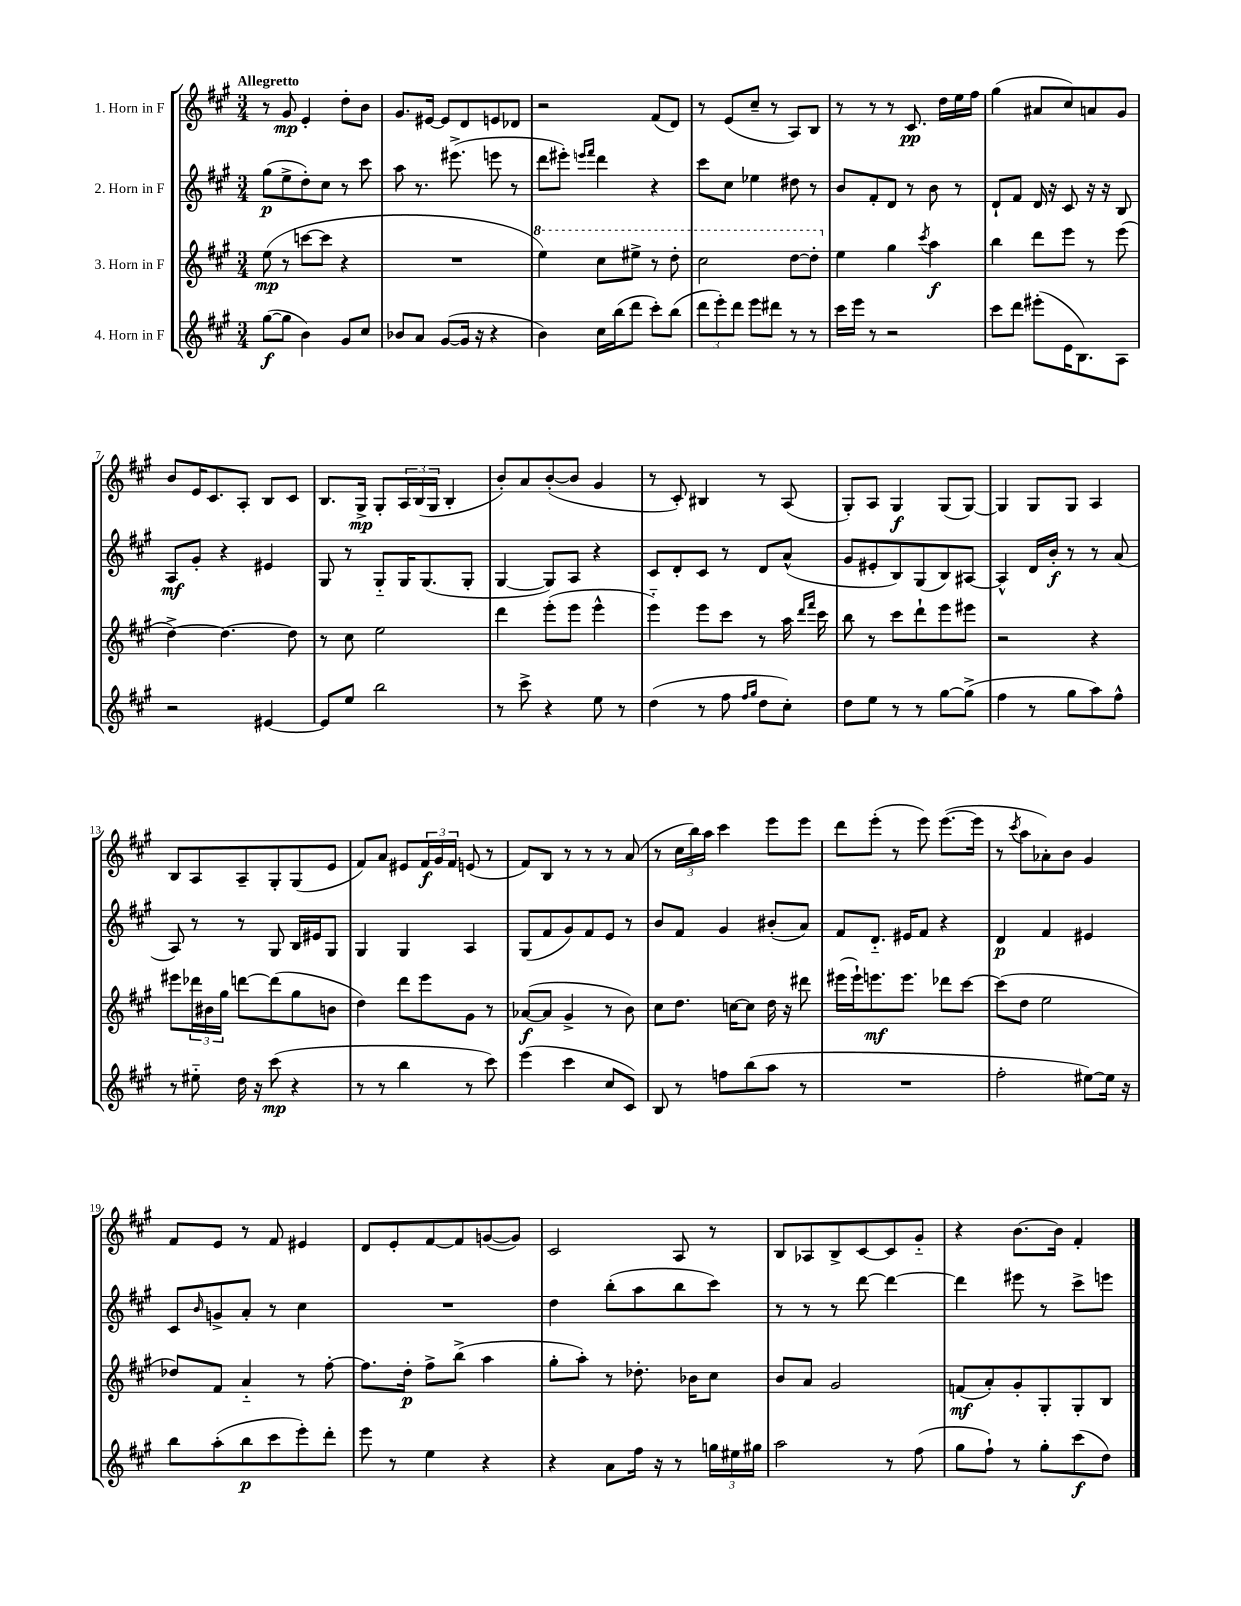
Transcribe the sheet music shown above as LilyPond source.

<<
\new StaffGroup <<
\new Staff = "s0" \with { instrumentName = "1. Horn in F" } {
    \clef treble \key a \major \numericTimeSignature \time 3/4 \tempo "Allegretto"
    r8 gis'8\mp e'4-. d''8-. b'8 |
    gis'8. eis'16~ eis'8 d'8 e'8 des'8 |
    r2 fis'8( d'8) |
    r8 e'8( cis''8-- r8 a8) b8 |
    r8 r8 r8 cis'8.\pp d''16 e''16 fis''16 |
    gis''4( ais'8 cis''8) a'8 gis'8 |
    b'8 e'16 cis'8. a8-. b8 cis'8 |
    b8. gis16->\mp gis8-. \tuplet 3/2 { a16 b16( gis16 } b4-. |
    b'8-.) a'8 b'8~-.( b'8 gis'4 |
    r8 cis'8-.) bis4 r8 a8( |
    gis8-.) a8 gis4\f gis8( gis8~) |
    gis4 gis8 gis8 a4 |
    b8 a8 a8-- gis8-. gis8( e'8 |
    fis'8) a'8 eis'8 \tuplet 3/2 { fis'16\f gis'16 fis'16 } e'8( r8 |
    fis'8) b8 r8 r8 r8 a'8( |
    r8 \tuplet 3/2 { cis''16 b''16) a''16 } cis'''4 e'''8 e'''8 |
    d'''8 e'''8-.( r8 e'''8) e'''8.~( e'''16 |
    r8 \acciaccatura { cis'''8 } a''8 aes'8-.) b'8 gis'4 |
    fis'8 e'8 r8 fis'8 eis'4 |
    d'8 e'8-. fis'8~ fis'8 g'8~( g'8) |
    cis'2 a8 r8 |
    b8 aes8 b8-> cis'8~ cis'8 gis'8-_ |
    r4 b'8.~ b'16 fis'4-. \bar "|." |
}
\new Staff = "s1" \with { instrumentName = "2. Horn in F" } {
    \clef treble \key a \major \numericTimeSignature \time 3/4
    gis''8\p( e''8-> d''8-.) cis''8 r8 cis'''8 |
    a''8 r8. eis'''8.->( e'''8 r8 |
    d'''8 eis'''8-.) \grace { e'''16 fis'''16 } d'''4 r4 |
    cis'''8 cis''8 ees''4 dis''8 r8 |
    b'8 fis'8-. d'8 r8 b'8 r8 |
    d'8-! fis'8 d'16 r16 cis'8 r16 r16 b8 |
    a8\mf gis'8-. r4 eis'4 |
    gis8 r8 gis8-_ gis16 gis8.( gis8-. |
    gis4~ gis8) a8 r4 |
    cis'8 d'8-. cis'8 r8 d'8 a'8-^( |
    gis'8 eis'8-. b8) gis8( b8) ais8~ |
    ais4-^ d'16 b'16-.\f r8 r8 a'8( |
    a8) r8 r8 gis8 b16 eis'16 gis8 |
    gis4 gis4 a4 |
    gis8( fis'8 gis'8) fis'8 e'8 r8 |
    b'8 fis'8 gis'4 bis'8-.( a'8) |
    fis'8 d'8.-_ eis'16 fis'8 r4 |
    d'4\p fis'4 eis'4 |
    cis'8 \grace { b'16 } g'8-> a'8-. r8 cis''4 |
    R2. |
    d''4 b''8-.( a''8 b''8 cis'''8) |
    r8 r8 r8 d'''8~ d'''4~ |
    d'''4 eis'''8 r8 cis'''8-> e'''8 \bar "|." |
}
\new Staff = "s2" \with { instrumentName = "3. Horn in F" } {
    \clef treble \key a \major \numericTimeSignature \time 3/4
    e''8\mp( r8 c'''8~ c'''8 r4 |
    R2. |
    \ottava #1 e'''4) cis'''8 eis'''8-> r8 d'''8-. |
    cis'''2 d'''8~ d'''8-. \ottava #0 |
    e''4 gis''4 \acciaccatura { cis'''8 } a''4\f |
    b''4 d'''8 e'''8 r8 e'''8( |
    d''4~->) d''4.~ d''8 |
    r8 cis''8 e''2 |
    d'''4 e'''8-.( e'''8 e'''4-^ |
    e'''4-_) e'''8 cis'''8 r8 a''16 \grace { d'''16 fis'''16 } cis'''16 |
    b''8 r8 cis'''8 d'''8-! e'''8 eis'''8 |
    r2 r4 |
    eis'''8 \tuplet 3/2 { des'''16 bis'16 gis''16 } d'''8~ d'''8( gis''8 b'8 |
    d''4) d'''8 e'''8 gis'8 r8 |
    aes'8~\f( aes'8 gis'4-> r8 b'8) |
    cis''8 d''8. c''16~ c''8 d''16 r16 dis'''8 |
    eis'''16( eis'''16-!) e'''8.\mf e'''8. des'''8 cis'''8~ |
    cis'''8( d''8 e''2 |
    des''8) fis'8 a'4-_ r8 fis''8~-. |
    fis''8. d''16-.\p fis''8-> b''8->( a''4 |
    gis''8-. a''8-.) r8 des''8.-. bes'16 cis''8 |
    b'8 a'8 gis'2 |
    f'8\mf( a'8-.) gis'8-. gis8-. gis8-. b8 \bar "|." |
}
\new Staff = "s3" \with { instrumentName = "4. Horn in F" } {
    \clef treble \key a \major \numericTimeSignature \time 3/4
    gis''8~\f( gis''8 b'4) gis'8 cis''8 |
    bes'8 a'8 gis'8~( gis'16 r16 r4 |
    b'4) cis''16 b''16( d'''8 cis'''8-.) b''8( |
    \tuplet 3/2 { d'''8 e'''8-.) d'''8 } e'''8 dis'''8 r8 r8 |
    cis'''16 e'''16 r8 r2 |
    cis'''8 d'''8 eis'''8-.( e'16 b8.) a8 |
    r2 eis'4~ |
    eis'8 e''8 b''2 |
    r8 cis'''8-> r4 e''8 r8 |
    d''4( r8 fis''8 \grace { fis''16 gis''16 } d''8 cis''8-.) |
    d''8 e''8 r8 r8 gis''8~ gis''8->( |
    fis''4 r8 gis''8 a''8) fis''8-^ |
    r8 eis''8-_ d''16 r16 cis'''8\mp( r4 |
    r8 r8 b''4 r8 cis'''8) |
    e'''4( cis'''4 cis''8 cis'8) |
    b8 r8 f''8 b''8( a''8 r8 |
    R2. |
    fis''2-. eis''8~) eis''16 r16 |
    b''8 a''8-.( b''8\p cis'''8 e'''8-.) d'''8-. |
    e'''8 r8 e''4 r4 |
    r4 a'8 fis''16 r16 r8 \tuplet 3/2 { g''16 eis''16 gis''16 } |
    a''2 r8 fis''8( |
    gis''8 fis''8-!) r8 gis''8-. cis'''8\f( d''8) \bar "|." |
}
>>
>>
